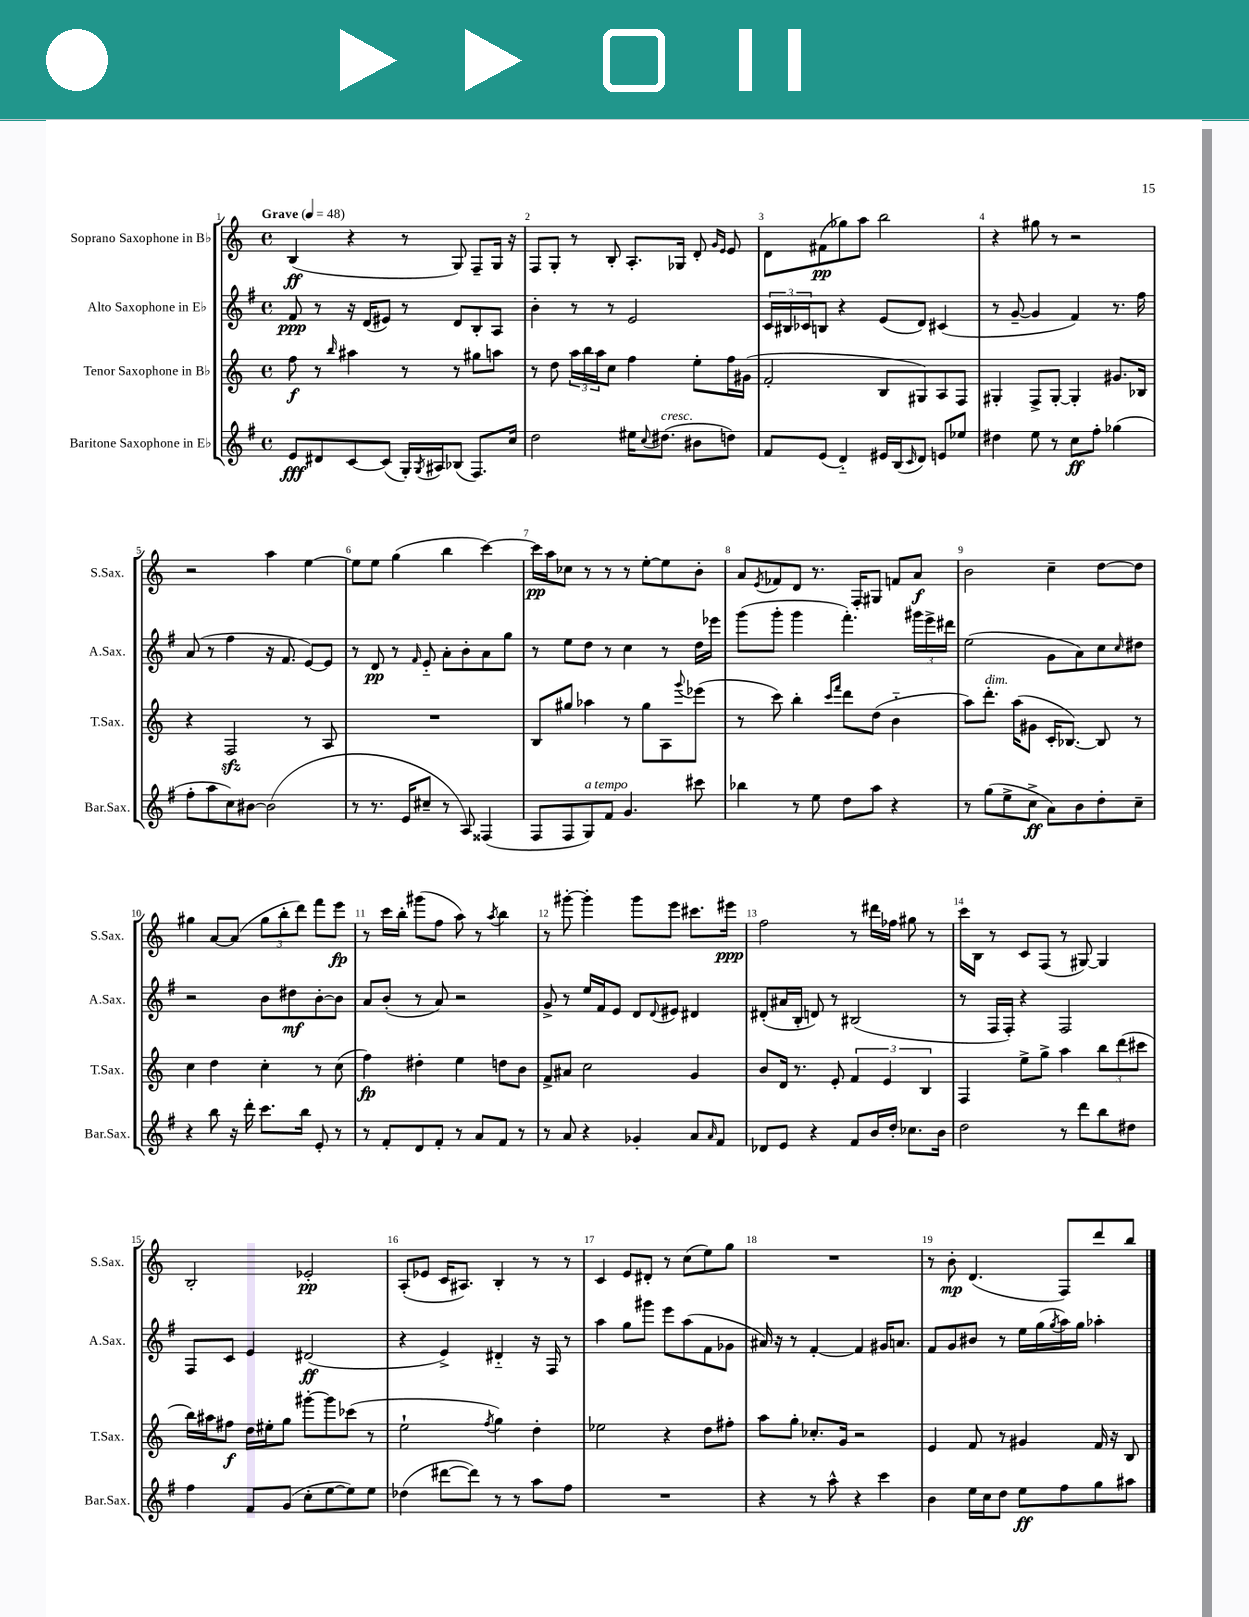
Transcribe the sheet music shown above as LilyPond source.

<<
\new StaffGroup <<
\new Staff = "s0" \with { instrumentName = "Soprano Saxophone in Bb" shortInstrumentName = "S.Sax." } {
    \clef treble \key c \major \defaultTimeSignature \time 4/4 \tempo "Grave" 4 = 48
    b4\ff( r4 r8 g8) f8-- g16 r16 |
    f8 g8-. r8 b8-. a8.-. ges16 d'8-. \grace { g'16 e'16 } e'8 |
    d'8 fis'8\pp( ges''8) a''8 b''2 |
    r4 gis''8 r8 r2 |
    r2 a''4 e''4~ |
    e''8 e''8 g''4( b''4 c'''4~) |
    c'''16\pp a''16 ces''8 r8 r8 r8 e''8~-. e''8 b'8-. |
    a'8 \acciaccatura { e'8 } fes'8 d'8 r8. f16-. gis8 f'8 a'8\f |
    b'2 c''4-- d''8~ d''8 |
    gis''4 a'8~ a'8( \tuplet 3/2 { gis''8 b''8-. d'''8) } f'''8 e'''8\fp |
    r8 c'''16 b''16-. gis'''8( f''8 a''8) r8 \acciaccatura { a''8 } b''4 |
    r8 gis'''8~-. gis'''4-. gis'''8 e'''8 cis'''8. eis'''16\ppp |
    f''2 r8 dis'''16 fes''16 gis''8 r8 |
    c'''16 b16 r8 c'8 f8( r8 gis8~) gis4 |
    b2-. ees'2-.\pp |
    a8-.( ees'8 c'16 ais8.) b4-. r8 r8 |
    c'4 e'8 dis'8-. r8 c''8( e''8) g''8 |
    R1 |
    r8 b'8-.\mp d'4.( f8) d'''8 b''8 \bar "|." |
}
\new Staff = "s1" \with { instrumentName = "Alto Saxophone in Eb" shortInstrumentName = "A.Sax." } {
    \clef treble \key g \major \defaultTimeSignature \time 4/4
    fis'8\ppp r8 r16 d'16( eis'8) r8 d'8 b8-. a8 |
    b'4-. r8 r8 e'2 |
    \tuplet 3/2 { c'16 bis16 ces'16 } b8 r4 e'8( d'8) cis'4( |
    r8 g'8~-- g'4 fis'4) r8. fis''16 |
    a'8( r8 fis''4 r16 fis'8. e'8~) e'8 |
    r8 d'8\pp r8 \grace { fis'16 } e'8-_ a'8-. b'8-. a'8 g''8 |
    r8 e''8 d''8 r8 c''4 r8 d''16 ees'''16 |
    g'''8( g'''8-. g'''4 fis'''4.-.) \tuplet 3/2 { gis'''16 e'''16-> dis'''16 } |
    e''2( g'8 a'8) c''8 \grace { c''16 } dis''8 |
    r2 b'8 dis''8\mf b'8~-. b'8 |
    a'8 b'8-.( r8 a'8) r2 |
    g'8-> r8 e''16 fis'16 e'8 d'8 \appoggiatura { d'8 } eis'8 dis'4 |
    dis'8-.( ais'16 b16-. d'8) r8 bis2( |
    r8 fis16 fis16-.) r4 fis2 |
    fis8 c'8 e'4 dis'2\ff( |
    r4 e'4->) dis'4-_ r16 fis16 r8 |
    a''4 g''8 gis'''8 e'''8 a''8( fis'8 ges'8 |
    ais'16) r16 r8 fis'4~-. fis'4 gis'16 a'8. |
    fis'8 g'8 bis'8 r8 e''16 g''16( \acciaccatura { g''8 } a''16) g''16 aes''4-. \bar "|." |
}
\new Staff = "s2" \with { instrumentName = "Tenor Saxophone in Bb" shortInstrumentName = "T.Sax." } {
    \clef treble \key c \major \defaultTimeSignature \time 4/4
    f''8\f r8 \grace { b''16 } ais''4 r8 r8 gis''8 a''8 |
    r8 d''8 \tuplet 3/2 { a''16 b''16 a''16 } c''8 f''4 e''8-. f''16 gis'16( |
    f'2-. b8 gis8) a8 f8 |
    gis4-. f8-> gis8~-. gis4-. gis'8. bes16 |
    r4 f2\sfz r8 a8 |
    R1 |
    b8 gis''8 aes''4 r8 gis''8 a8 \appoggiatura { g'''8 } ees'''8( |
    r8 c'''8) b''4-. \grace { c'''16 f'''16 } d'''8 d''8( b'4-_ |
    a''8) d'''8.-.^\markup { \italic "dim." } a''16( gis'8 c'16-. bes8.~) bes8 r8 |
    c''4 d''4 c''4-. r8 c''8( |
    f''4\fp) dis''4-. e''4 d''8 b'8 |
    f'8-> ais'8 c''2 g'4 |
    b'8 d'16 r8. e'8-. \tuplet 3/2 { f'4 e'4 b4 } |
    f4 e''8-> g''8-> a''4 \tuplet 3/2 { b''8 d'''8( cis'''8 } |
    b''16) ais''16 fis''8\f d''16 eis''16-. g''8 gis'''8~-. gis'''8 ces'''8( r8 |
    e''2-! \acciaccatura { f''8 } g''4) d''4-. |
    ees''2 r4 d''8 fis''8-. |
    a''8 g''8-. ces''8.-. g'16 r2 |
    e'4 f'8 r8 gis'4 f'16 r16 b8 \bar "|." |
}
\new Staff = "s3" \with { instrumentName = "Baritone Saxophone in Eb" shortInstrumentName = "Bar.Sax." } {
    \clef treble \key g \major \defaultTimeSignature \time 4/4
    e'8\fff dis'8 c'8~ c'8( g16-.) \acciaccatura { g8 } ais16 bes8( fis8.) c''16 |
    d''2 eis''16 \appoggiatura { c''8 } dis''8.^\markup { \italic "cresc." }( bis'8 d''8) |
    fis'8 e'8( d'4-_) eis'16 b16( \grace { c'16 } d'8) e'8 ees''8 |
    dis''4 e''8 r8 c''8\ff fis''8-. ges''4( |
    fis''8-. a''8 c''8) bis'8~ bis'2( |
    r8 r8. e'16 cis''8-- r8 a8) fisis4( |
    fis8 fis8 g8^\markup { \italic "a tempo" }) fis'8 g'4. cis'''8 |
    bes''4 r8 e''8 d''8 a''8 r4 |
    r8 g''8( e''8-> c''8->\ff a'8) b'8 d''8-. c''8-- |
    r4 b''8 r16 d'''16-. c'''8. b''16 e'8-. r8 |
    r8 fis'8-. d'8 fis'8-. r8 a'8 fis'8 r8 |
    r8 a'8 r4 ges'4-. a'8 \grace { a'16 } fis'8 |
    des'8 e'8 r4 fis'8 b'16 d''16-. ces''8. b'16 |
    d''2 r8 d'''8 b''8 dis''8 |
    fis''4 fis'8 g'8( c''8-. e''8~ e''8) e''8 |
    des''4( dis'''8~ dis'''8) r8 r8 a''8 fis''8 |
    R1 |
    r4 r8 a''8-^ r4 c'''4 |
    b'4 e''16 c''16 d''8 e''8\ff fis''8 g''8 ais''8 \bar "|." |
}
>>
>>
\layout { \context { \Score \override BarNumber.break-visibility = ##(#f #t #t) barNumberVisibility = #all-bar-numbers-visible } }
